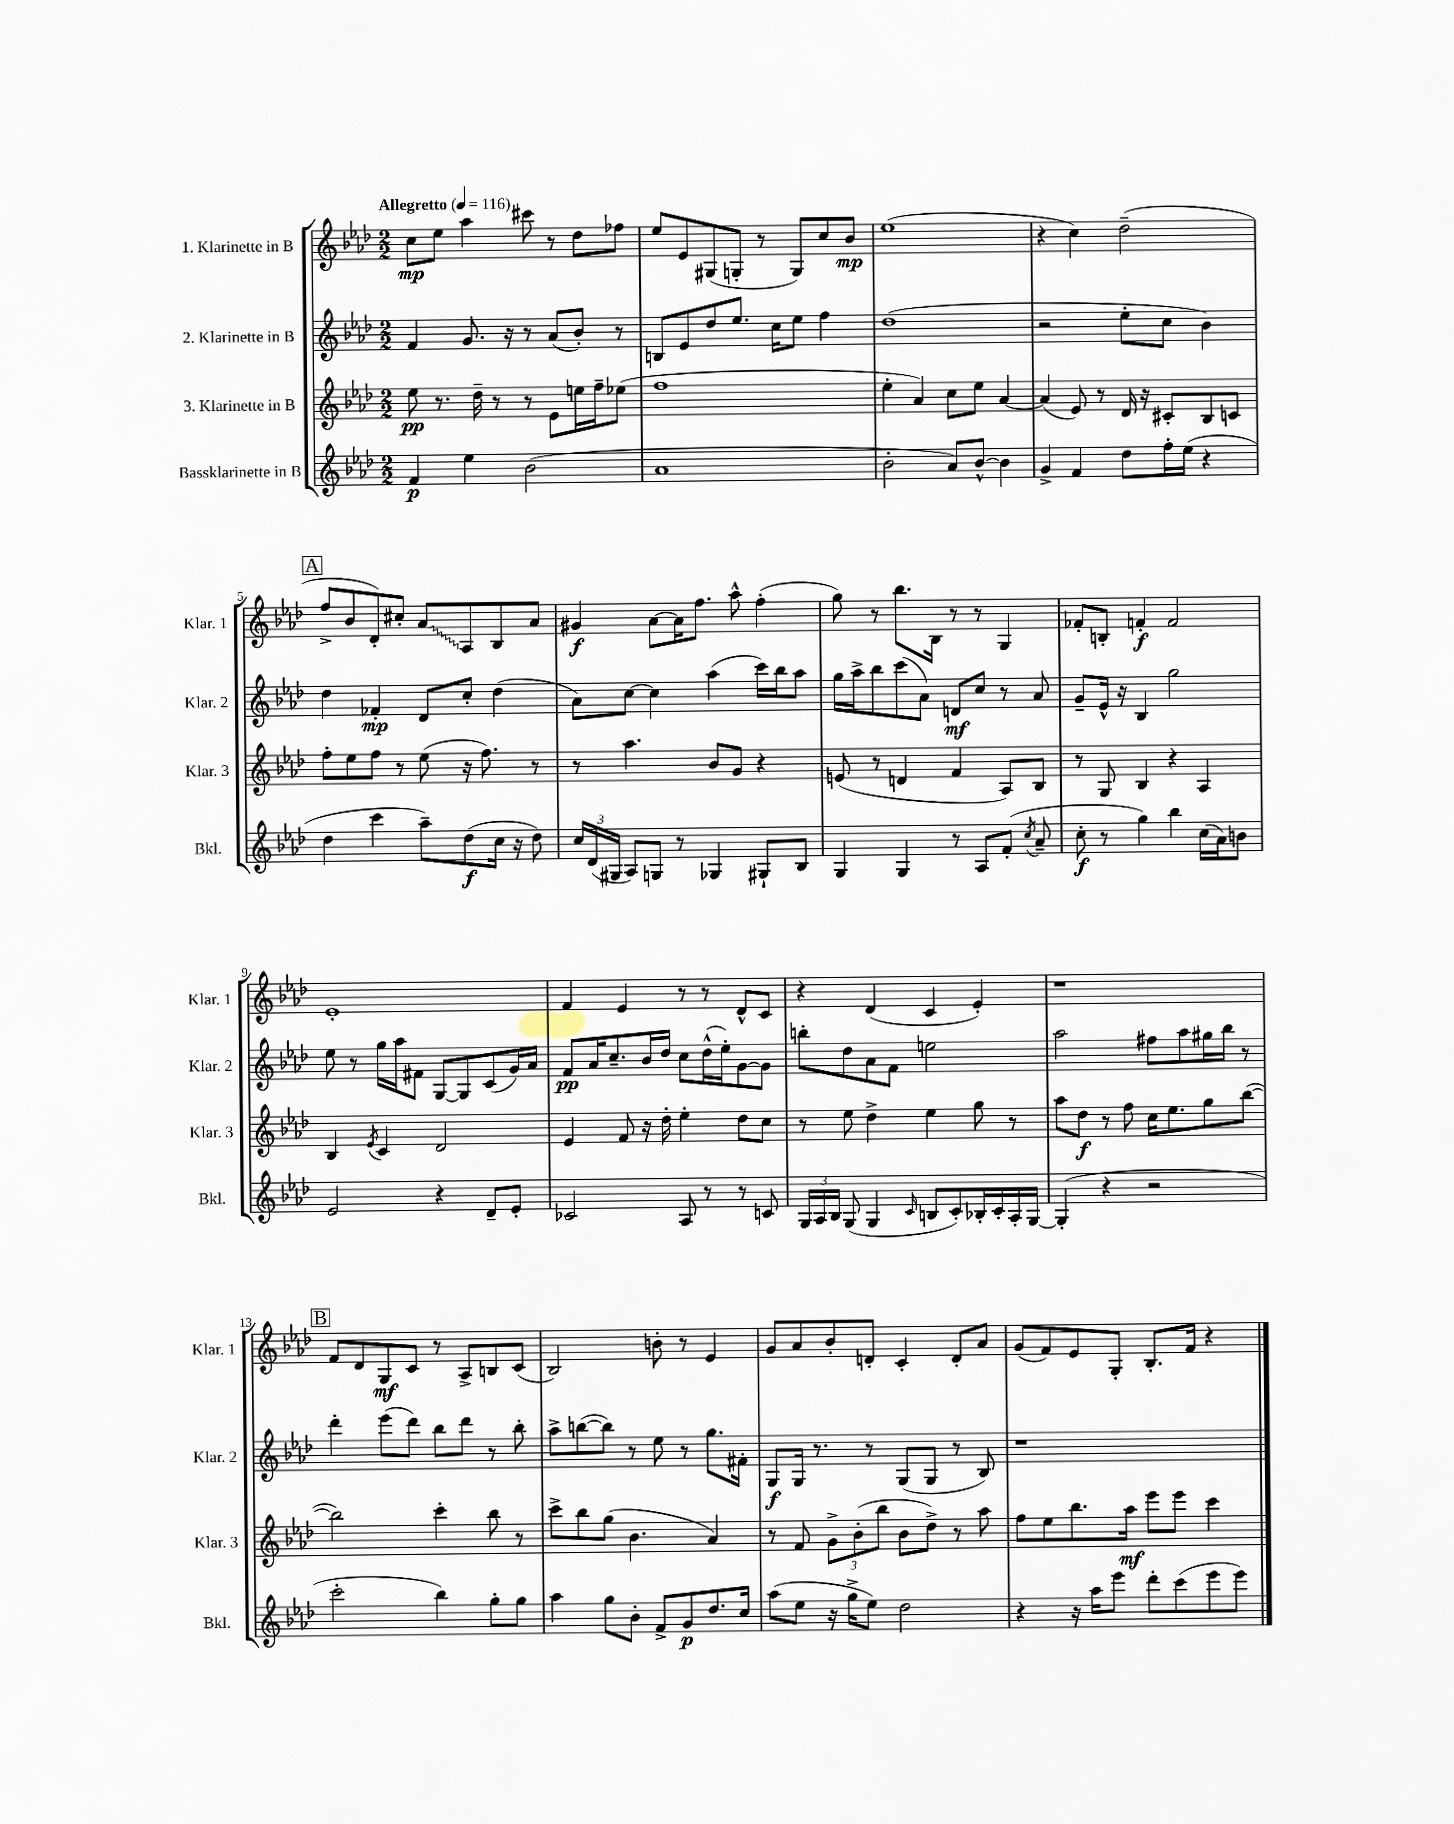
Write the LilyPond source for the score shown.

<<
\new StaffGroup <<
\new Staff = "s0" \with { instrumentName = "1. Klarinette in B" shortInstrumentName = "Klar. 1" } {
    \clef treble \key aes \major \numericTimeSignature \time 2/2 \tempo "Allegretto" 4 = 116
    \autoBeamOff c''8[\mp ees''8] aes''4 cis'''8 r8 des''8[ fes''8] |
    ees''8[ ees'8 gis8( g8]-. r8 g8[) c''8 bes'8]\mp |
    ees''1( |
    r4 c''4) des''2--( |
    \mark \markup { \box "A" } f''8[-> bes'8 des'8-.) cis''8]-. \once \override Glissando.style = #'zigzag aes'8[\glissando aes8 bes8 aes'8] |
    gis'4\f aes'8[~ aes'16 f''8.] aes''8-^ f''4-.( |
    g''8) r8 bes''8.[ bes16] r8 r8 g4 |
    fes'8[-. b8]-. f'4-.\f f'2 |
    ees'1-. |
    f'4 ees'4 r8 r8 des'8[-^ c'8] |
    r4 des'4( c'4 ees'4-.) |
    r1 |
    \mark \markup { \box "B" } f'8[ des'8 g8\mf c'8] r8 aes8[-> b8 c'8]( |
    bes2) b'8-. r8 ees'4 |
    g'8[ aes'8 bes'8-. d'8]-. c'4-. d'8[-. aes'8] |
    g'8[( f'8) ees'8 g8]-. bes8.[-. f'16] r4 \bar "|." |
}
\new Staff = "s1" \with { instrumentName = "2. Klarinette in B" shortInstrumentName = "Klar. 2" } {
    \clef treble \key aes \major \numericTimeSignature \time 2/2
    \autoBeamOff f'4 g'8. r16 r8 aes'8[( bes'8]-.) r8 |
    b8[ ees'8 des''8 ees''8.] c''16[ ees''8] f''4 |
    des''1( |
    r2 ees''8[-. c''8] bes'4) |
    \mark \markup { \box "A" } des''4 fes'4-.\mp des'8[ c''8]-. des''4( |
    aes'8[) c''8]~ c''4 aes''4( c'''16[) bes''16 aes''8] |
    g''16[ aes''16-> bes''8 c'''8( aes'8]) d'8[\mf c''8] r8 aes'8 |
    g'8[-- ees'16]-^ r16 bes4 g''2 |
    ees''8 r8 g''16[ aes''16 fis'8] g8[~ g8 c'8( g'16) aes'16] |
    f'8[\pp aes'16 c''8.-- bes'16 des''16] c''8[ des''16-^( ees''16-.) g'8~ g'8] |
    b''8[-. des''8 aes'8 f'8] e''2 |
    aes''2 fis''8[ aes''8 gis''16 bes''16] r8 |
    \mark \markup { \box "B" } des'''4-. ees'''8[( des'''8]) bes''8[ des'''8] r8 bes''8-. |
    aes''8[-> b''8~( b''8]) r8 ees''8 r8 g''8.[ fis'16]-. |
    g8[\f g16] r8. r8 g8[( g8] r8 bes8) |
    r1 \bar "|." |
}
\new Staff = "s2" \with { instrumentName = "3. Klarinette in B" shortInstrumentName = "Klar. 3" } {
    \clef treble \key aes \major \numericTimeSignature \time 2/2
    \autoBeamOff ees''8\pp r8. des''16-- r8 r8 ees'8[ e''16 f''16-- ees''8]( |
    f''1 |
    ees''4-. aes'4) c''8[ ees''8] aes'4~ |
    aes'4( ees'8) r8 des'16 r16 cis'8[-. bes8 c'8] |
    \mark \markup { \box "A" } f''8[-. ees''8 f''8] r8 ees''8( r16 f''8.) r8 |
    r8 aes''4. bes'8[ g'8] r4 |
    e'8( r8 d'4 f'4 aes8[) bes8] |
    r8 g8 bes4 r4 aes4 |
    bes4 \acciaccatura { ees'8 } c'4 des'2 |
    ees'4 f'8 r16 des''16-. ees''4-. des''8[ c''8] |
    r8 ees''8 des''4-> ees''4 g''8 r8 |
    aes''8[ des''8]\f r8 f''8 c''16[ ees''8. g''8 bes''8]~( |
    \mark \markup { \box "B" } bes''2) c'''4-. bes''8 r8 |
    c'''8[-> bes''8 g''8]( bes'4. aes'4) |
    r8 f'8 \tuplet 3/2 { g'8[-> bes'8-.( bes''8] } bes'8[ des''8]->) r8 aes''8 |
    f''8[ ees''8 bes''8. aes''16]\mf ees'''8[ ees'''8] c'''4 \bar "|." |
}
\new Staff = "s3" \with { instrumentName = "Bassklarinette in B" shortInstrumentName = "Bkl." } {
    \clef treble \key aes \major \numericTimeSignature \time 2/2
    \autoBeamOff f'4\p ees''4 bes'2( |
    aes'1 |
    bes'2-. aes'8[) bes'8]~-^ bes'4 |
    g'4-> f'4 des''8[ f''16-. ees''16]( r4 |
    \mark \markup { \box "A" } des''4 c'''4 aes''8[--) des''8\f( c''16] r16 des''8) |
    \tuplet 3/2 { c''16[ des'16( gis16] } aes8[) g8] r8 ges4 gis8[-! bes8] |
    g4 g4 r8 aes8[ f'8]-.( \acciaccatura { c''8 } aes'8-- |
    c''8-.\f r8 g''4) bes''4 c''16[( aes'16) b'8] |
    ees'2 r4 des'8[-- ees'8]-. |
    ces'2 aes8 r8 r8 c'8 |
    \tuplet 3/2 { g16[ aes16 bes16] } g8( g4 \grace { c'16 } b8[ c'8-.) bes16-. c'16-. aes16-. g16]~ |
    g4-.( r4 r2 |
    \mark \markup { \box "B" } c'''2-. bes''4) g''8[-. g''8] |
    aes''4 g''8[ bes'8]-. f'8[-> g'8\p des''8. c''16] |
    aes''8[( ees''8] r16 g''16[-> ees''8]) des''2 |
    r4 r16 aes''16[ ees'''8] des'''8[-. c'''8( ees'''8 ees'''8]) \bar "|." |
}
>>
>>
